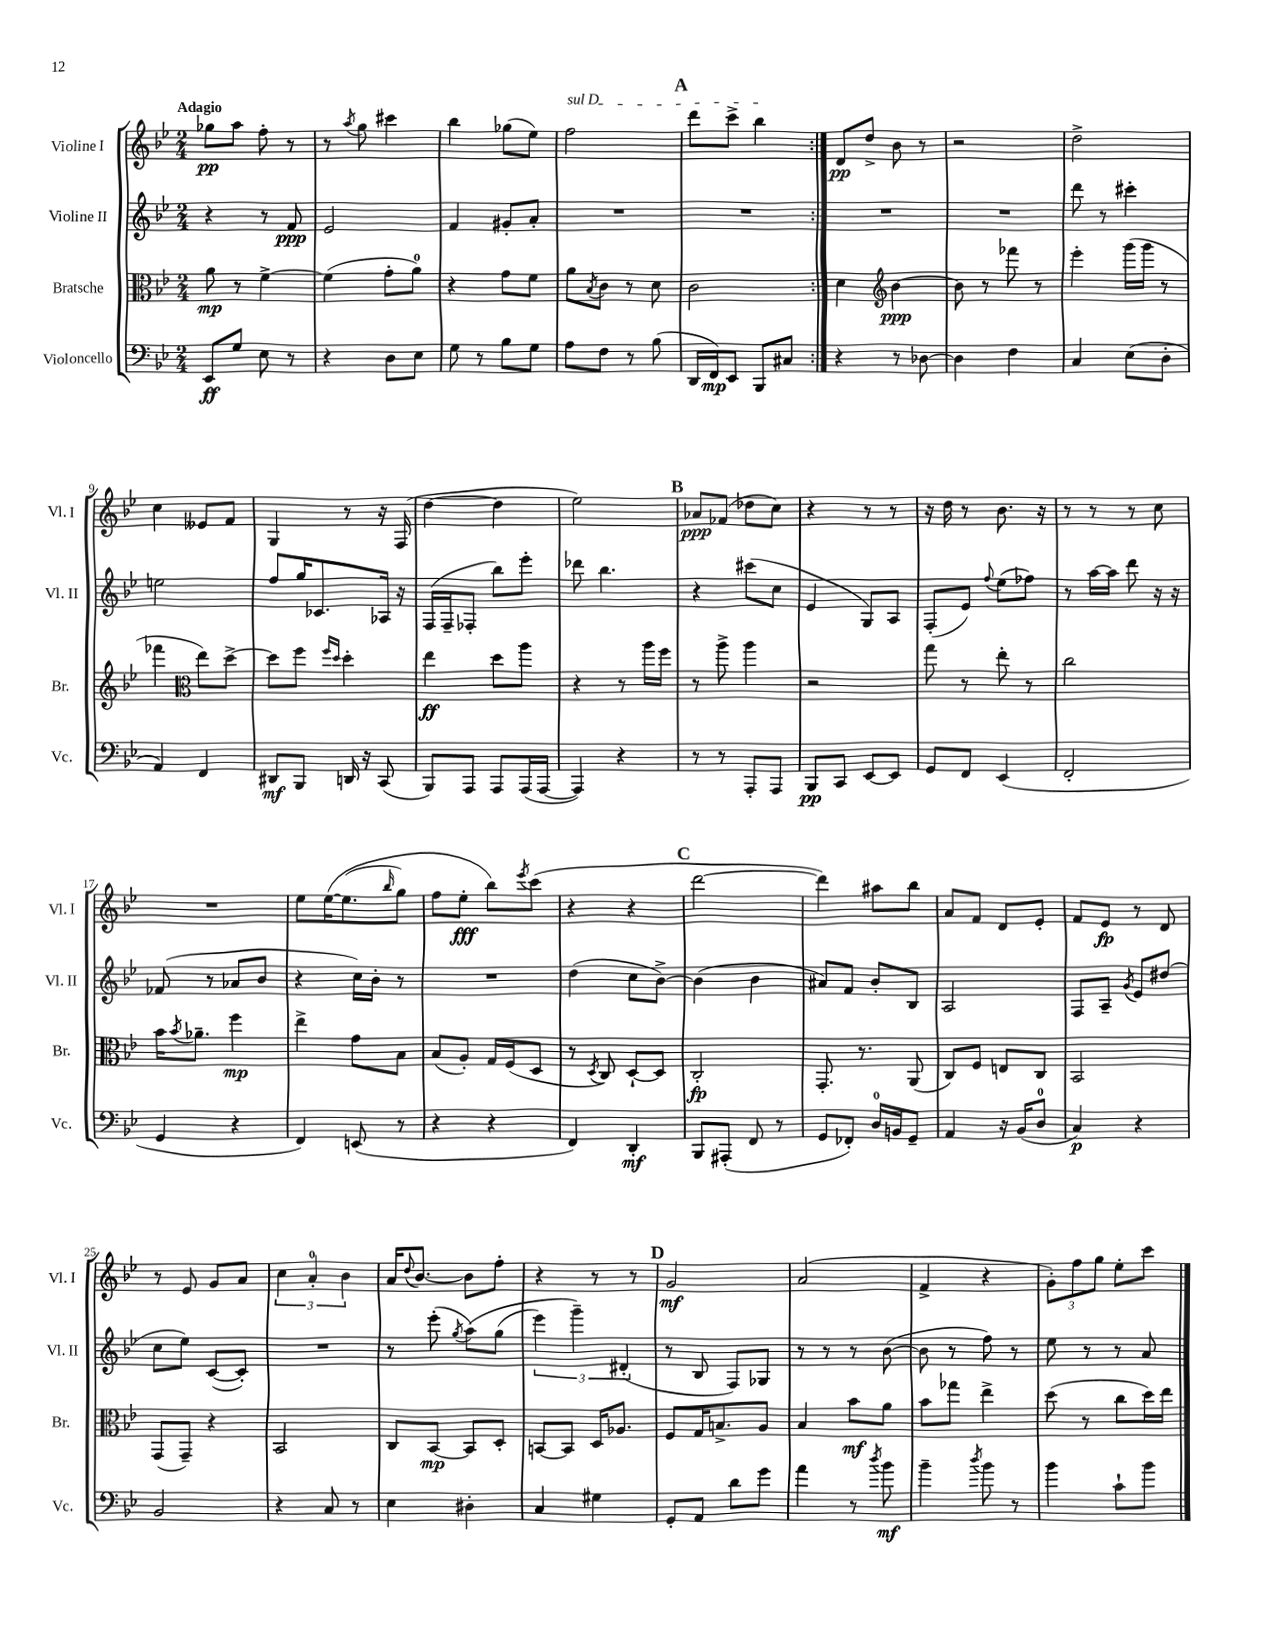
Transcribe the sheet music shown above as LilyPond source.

<<
\new StaffGroup <<
\new Staff = "s0" \with { instrumentName = "Violine I" shortInstrumentName = "Vl. I" } {
    \clef treble \key bes \major \numericTimeSignature \time 2/4 \tempo "Adagio"
    \repeat volta 2 { ges''8\pp a''8 f''8-. r8 |
    r8 \acciaccatura { a''8 } g''8 cis'''4 |
    bes''4 ges''8( ees''8) |
    \once \override TextSpanner.bound-details.left.text = \markup { \italic "sul D" } f''2\startTextSpan |
    \mark \markup { \bold "A" } d'''8 c'''8-> bes''4\stopTextSpan | }
    d'8\pp d''8-> bes'8 r8 |
    r2 |
    d''2-> |
    c''4 eeses'8 f'8 |
    g4 r8 r16 f16( |
    d''4~ d''4 |
    ees''2) |
    \mark \markup { \bold "B" } aes'8\ppp fes'8( des''8 c''8) |
    r4 r8 r8 |
    r16 d''16 r8 bes'8. r16 |
    r8 r8 r8 c''8 |
    R2 |
    ees''8 ees''16~\( ees''8.( \grace { bes''16 } g''8) |
    f''8 ees''8-.\fff bes''8\) \acciaccatura { ees'''8 } c'''8( |
    r4 r4 |
    \mark \markup { \bold "C" } d'''2~ |
    d'''4) ais''8 bes''8 |
    a'8 f'8 d'8 ees'8-. |
    f'8 ees'8\fp r8 d'8 |
    r8 ees'8 g'8 a'8 |
    \tuplet 3/2 { c''4 a'4-0-. bes'4 } |
    a'16 \appoggiatura { d''8 } bes'8.~ bes'8 f''8-. |
    r4 r8 r8 |
    \mark \markup { \bold "D" } g'2\mf |
    a'2( |
    f'4-> r4 |
    \tuplet 3/2 { g'8-.) f''8 g''8 } ees''8-. c'''8 \bar "|." |
}
\new Staff = "s1" \with { instrumentName = "Violine II" shortInstrumentName = "Vl. II" } {
    \clef treble \key bes \major \numericTimeSignature \time 2/4
    \repeat volta 2 { r4 r8 f'8\ppp |
    ees'2 |
    f'4 gis'8-. a'8-. |
    R2 |
    \mark \markup { \bold "A" } R2 | }
    R2 |
    R2 |
    d'''8 r8 cis'''4-. |
    e''2 |
    f''8 g''16 ces'8. aes16 r16 |
    f16( f16-- fes8-. bes''8) ees'''8-. |
    des'''8 bes''4. |
    \mark \markup { \bold "B" } r4 cis'''8( c''8 |
    ees'4 g8) a8 |
    f8-.( ees'8) \appoggiatura { f''8 } ees''8( fes''8) |
    r8 a''16~ a''16 d'''8 r16 r16 |
    fes'8( r8 aes'8 bes'8 |
    r4 c''16) bes'16-. r8 |
    R2 |
    d''4( c''8 bes'8~->) |
    \mark \markup { \bold "C" } bes'4( bes'4 |
    ais'8) f'8 bes'8-. bes8 |
    a2 |
    f8 a8-- \acciaccatura { g'8 } ees'8 dis''8( |
    c''8 ees''8) c'8~( c'8-.) |
    R2 |
    r8 ees'''8-.( \acciaccatura { g''8 } a''8)\( g''8( |
    \tuplet 3/2 { ees'''4) g'''4--\) dis'4-.( } |
    \mark \markup { \bold "D" } r8 bes8 f8) ges8 |
    r8 r8 r8 bes'8~( |
    bes'8 r8 f''8) r8 |
    ees''8 r8 r8 a'8 \bar "|." |
}
\new Staff = "s2" \with { instrumentName = "Bratsche" shortInstrumentName = "Br." } {
    \clef alto \key bes \major \numericTimeSignature \time 2/4
    \repeat volta 2 { a'8\mp r8 f'4~-> |
    f'4( g'8-. a'8-0) |
    r4 g'8 f'8 |
    a'8 \acciaccatura { bes8 } c'8 r8 d'8 |
    \mark \markup { \bold "A" } c'2 | }
    d'4 \clef treble bes'4~\ppp |
    bes'8 r8 fes'''8 r8 |
    ees'''4-. g'''16( g'''16 r8 |
    fes'''4 \clef alto ees''8) d''8~-> |
    d''8 f''8 \grace { f''16 d''16 } d''4-. |
    ees''4\ff d''8 a''8 |
    r4 r8 a''16 f''16 |
    \mark \markup { \bold "B" } r8 a''8-> a''4 |
    r2 |
    g''8 r8 ees''8-. r8 |
    c''2 |
    bes'16 \acciaccatura { bes'8 } aes'8.-- f''4\mp |
    ees''4-> g'8 bes8 |
    bes8( a8-.) g16 f16( d8 |
    r8 \acciaccatura { d8 } c8) d8~-! d8 |
    \mark \markup { \bold "C" } c2-.\fp |
    g,8.-. r8. a,8( |
    c8) f8 e8 c8 |
    bes,2 |
    g,8( g,8--) r4 |
    bes,2 |
    c8 bes,8~\mp bes,8 d8-. |
    b,8~ b,8 d16 aes8. |
    \mark \markup { \bold "D" } f8 g16 b8.-> a8 |
    bes4 bes'8\mf a'8 |
    bes'8 ges''8 ees''4-> |
    d''8( r8 c''8 d''16) ees''16 \bar "|." |
}
\new Staff = "s3" \with { instrumentName = "Violoncello" shortInstrumentName = "Vc." } {
    \clef bass \key bes \major \numericTimeSignature \time 2/4
    \repeat volta 2 { ees,8\ff g8 ees8 r8 |
    r4 d8 ees8 |
    g8 r8 bes8 g8 |
    a8 f8 r8 bes8( |
    \mark \markup { \bold "A" } d,16 f,16\mp) ees,8 bes,,8 cis8 | }
    r4 r8 des8~ |
    des4 f4 |
    c4 ees8( d8-. |
    a,4) f,4 |
    dis,8\mf bes,,8 d,16 r16 c,8( |
    bes,,8) a,,8 a,,8 a,,16( a,,16~ |
    a,,4) r4 |
    \mark \markup { \bold "B" } r8 r8 a,,8-. a,,8 |
    bes,,8\pp c,8 ees,8~ ees,8 |
    g,8 f,8 ees,4( |
    f,2-. |
    g,4 r4 |
    f,4) e,8( r8 |
    r4 r4 |
    f,4) d,4-.\mf |
    \mark \markup { \bold "C" } bes,,8 ais,,8-.( f,8 r8 |
    g,8 fes,8-.) d16-0 b,16 g,8-- |
    a,4 r16 bes,16( d8-0 |
    c4\p) r4 |
    bes,2 |
    r4 c8 r8 |
    ees4 dis4-. |
    c4 gis4 |
    \mark \markup { \bold "D" } g,8-. a,8 d'8 g'8 |
    a'4 r8 \acciaccatura { d''8 } bes'8\mf |
    bes'4-- \acciaccatura { d''8 } bes'8 r8 |
    bes'4 c'8-! bes'8 \bar "|." |
}
>>
>>
